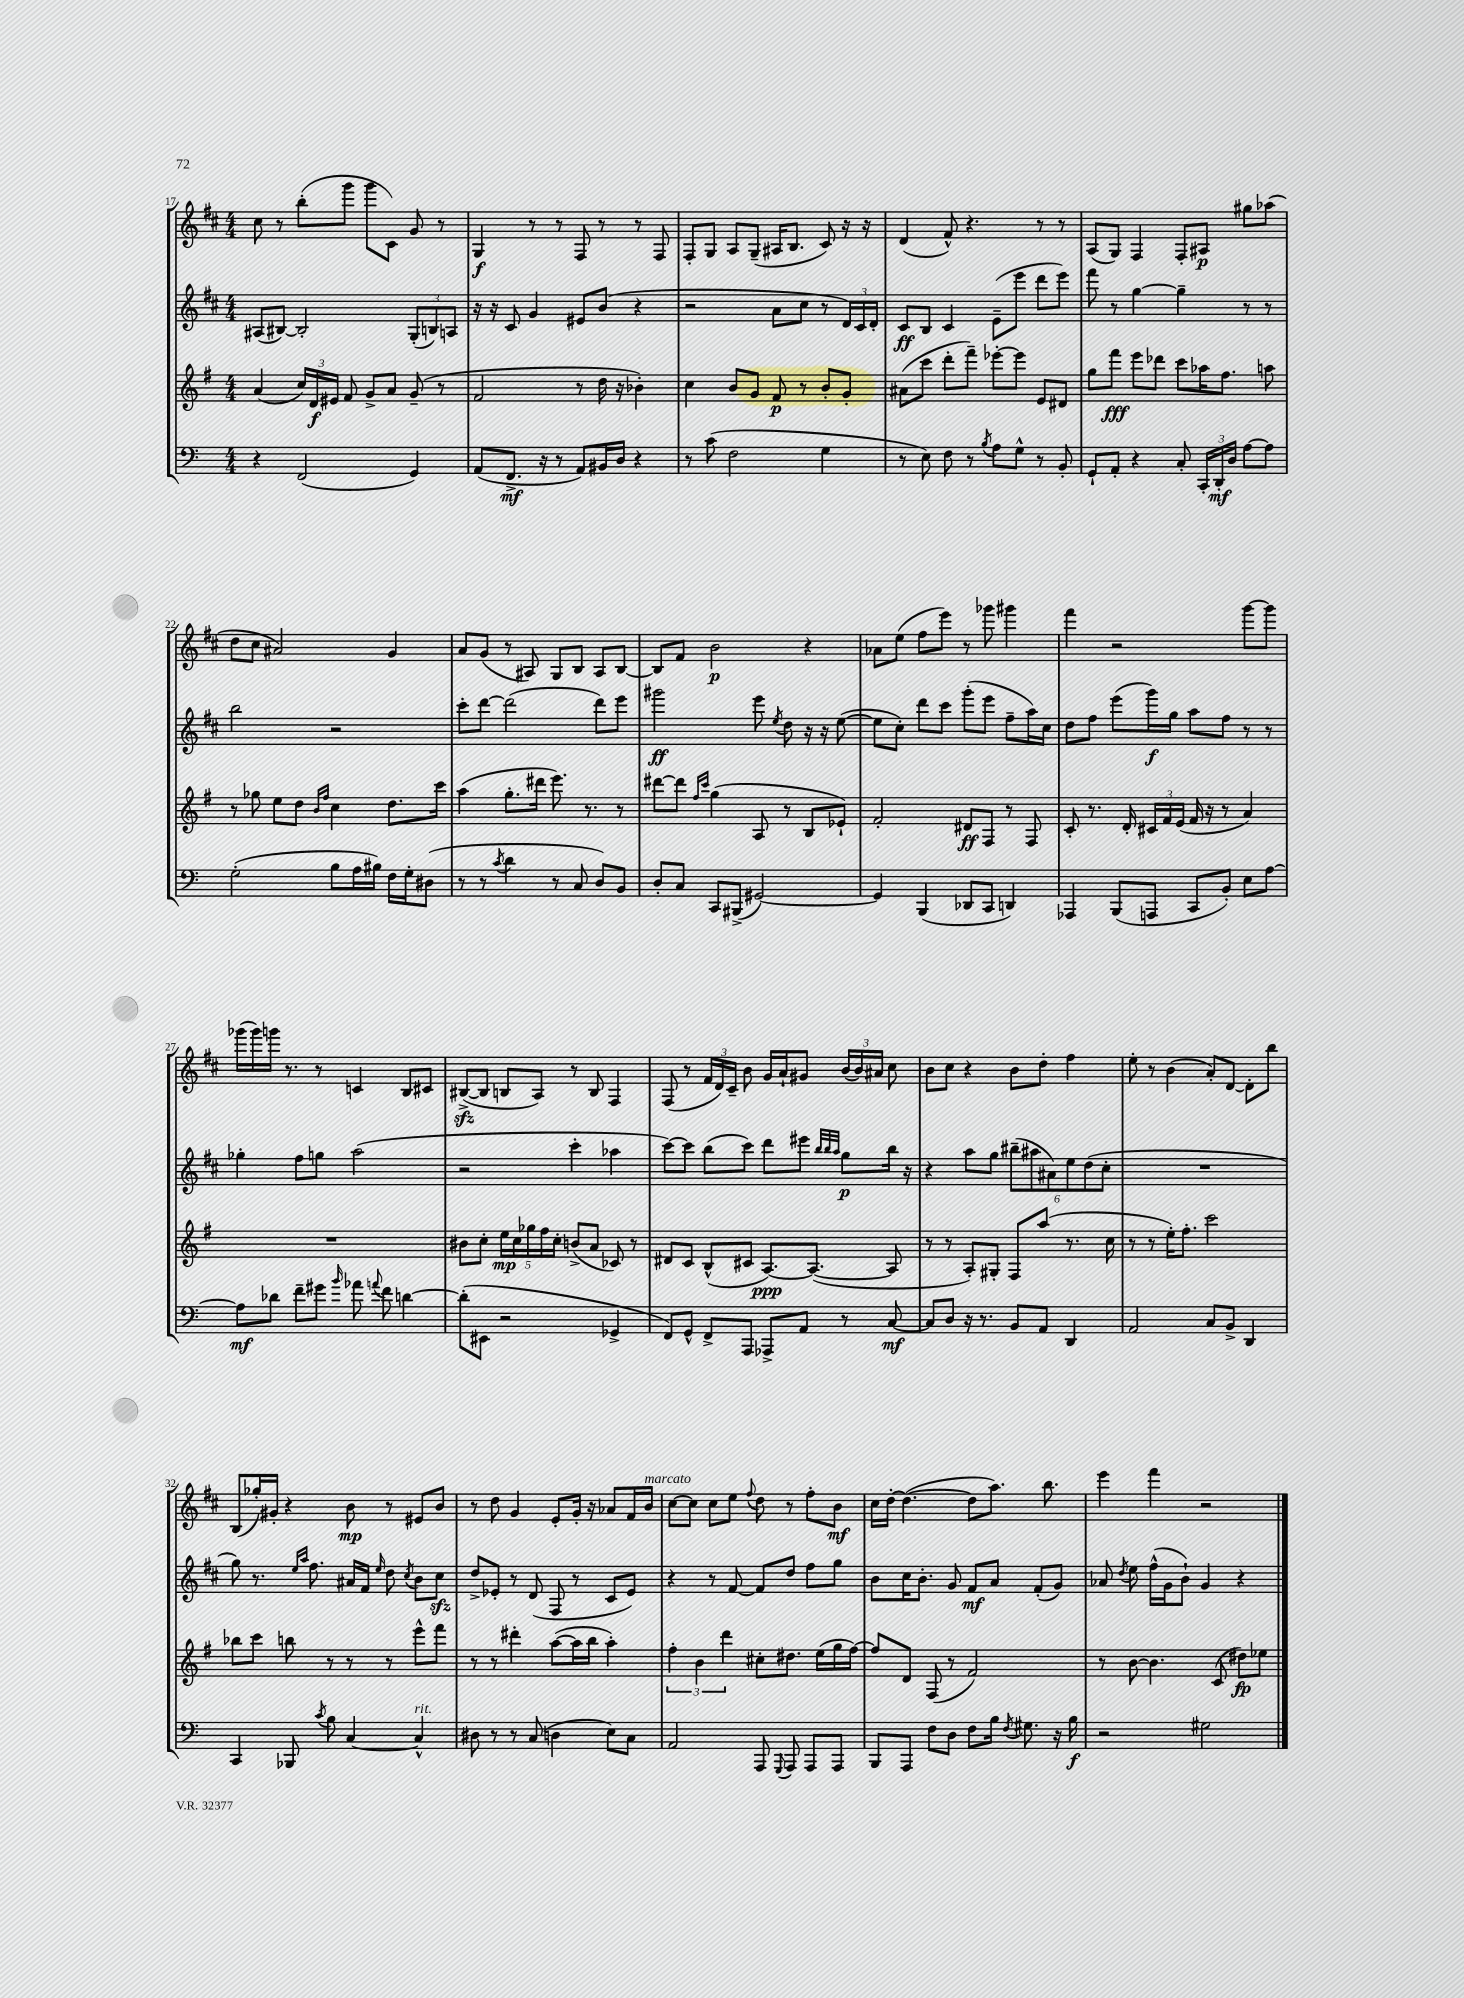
<<
\new StaffGroup <<
\new Staff = "s0" {
    \clef treble \key d \major \numericTimeSignature \time 4/4
    \autoBeamOff cis''8 r8 b''8[-.( g'''8] g'''8[ cis'8]) g'8 r8 |
    g4\f r8 r8 fis8 r8 r8 fis8 |
    fis8[-. g8] a8[ g8]--( ais16[ b8.] cis'8) r16 r16 |
    d'4( fis'8-^) r4. r8 r8 |
    a8[( g8]) fis4 fis8[-. ais8]\p gis''8[ aes''8]( |
    d''8[ cis''8] ais'2) g'4 |
    a'8[ g'8]( r8 ais8) g8[ b8] ais8[ b8]~ |
    b8[ fis'8] b'2\p r4 |
    aes'8[ e''8]( fis''8[ e'''8]) r8 ges'''8 gis'''4 |
    fis'''4 r2 g'''8[~ g'''8] |
    ges'''16[( ges'''16) g'''16] r8. r8 c'4 b8[ cis'8] |
    bis8[~->\sfz( bis8] b8[ a8]) r8 b8 fis4 |
    fis8( r8 \tuplet 3/2 { fis'16[ d'16) cis'16]-- } b'8 g'16[ a'16-! gis'8] \tuplet 3/2 { b'16[( b'16) ais'16] } cis''8 |
    b'8[ cis''8] r4 b'8[ d''8]-. fis''4 |
    e''8-. r8 b'4( a'8[-.) d'8]~ d'8[-. b''8] |
    b8[( ges''16-.) gis'16]-. r4 b'8\mp r8 eis'8[ b'8] |
    r8 d''8 g'4 e'8[-. g'16]-. r16 aes'8[ fis'16 b'16]^\markup { \italic "marcato" } |
    cis''8[~ cis''8] cis''8[ e''8] \appoggiatura { fis''8 } d''8 r8 fis''8[-. b'8]\mf |
    cis''16[ d''16]~-. d''4.~( d''8[ a''8.]) b''8. |
    e'''4 fis'''4 r2 \bar "|." |
}
\new Staff = "s1" {
    \clef treble \key d \major \numericTimeSignature \time 4/4
    \autoBeamOff ais8[( bis8]~) bis2-. \tuplet 3/2 { g8[-.( b8) a8] } |
    r16 r16 cis'8 g'4 eis'8[ b'8]( r4 |
    r2 a'8[ cis''8] r8 \tuplet 3/2 { d'16[) cis'16 d'16]-. } |
    cis'8[\ff b8] cis'4 e'8[--( e'''8] d'''8[ e'''8]) |
    fis'''8 r8 g''4~ g''4-- r8 r8 |
    b''2 r2 |
    cis'''8[-. d'''8]~ d'''2( d'''8[) e'''8] |
    gis'''2\ff e'''8 \acciaccatura { e''8 } d''8 r16 r16 e''8~( |
    e''8[ cis''8]-.) d'''8[ cis'''8] g'''8[-.( e'''8] fis''8[-- a''16) cis''16] |
    d''8[ fis''8] e'''8[( g'''16\f) g''16] a''8[ fis''8] r8 r8 |
    ges''4-. fis''8[ g''8] a''2( |
    r2 cis'''4-. aes''4 |
    cis'''8[~) cis'''8] b''8[( cis'''8]) d'''8[ eis'''8] \grace { b''32[ b''32 a''32] } g''8[\p b''16] r16 |
    r4 a''8[ g''8] \tuplet 6/4 { bis''8[--( ais''8 ais'8) e''8 d''8( cis''8]-. } |
    R1 |
    g''8) r8. \grace { e''16[ a''16] } fis''8. ais'16[ fis'16] \grace { e''16 } d''8 \acciaccatura { cis''8 } b'8[ cis''8]\sfz |
    d''8[-> ees'8]-. r8 d'8( fis8 r8 cis'8[ ees'8]) |
    r4 r8 fis'8~ fis'8[ d''8] fis''8[ g''8] |
    b'8[ cis''16 b'8.]-. g'8 fis'8[\mf a'8] fis'8[-.( g'8]) |
    aes'8 \acciaccatura { d''8 } e''8 fis''16[-^( g'16 b'8]-!) g'4 r4 \bar "|." |
}
\new Staff = "s2" {
    \clef treble \key g \major \numericTimeSignature \time 4/4
    \autoBeamOff a'4( \tuplet 3/2 { c''16[) d'16\f eis'16] } fis'8 g'8[-> a'8] g'8--( r8 |
    fis'2 r8 d''16 r16 bes'4-.) |
    c''4 b'8[ g'8] fis'8\p r8 b'8[-. g'8]-. |
    ais'8[( c'''8] d'''8[-. fis'''8]--) ees'''8[~-. ees'''8] e'8[ dis'8] |
    g''8[ fis'''8]\fff e'''8[ des'''8] c'''8[ aes''16 fis''8.] a''8 |
    r8 ges''8 e''8[ d''8] \grace { b'16[ fis''16] } c''4 d''8.[ c'''16] |
    a''4( g''8.[-. dis'''16] e'''8.) r8. r8 |
    dis'''8[~ dis'''8] \grace { fis''16[ c'''16] } g''4( a8 r8 b8[ ees'8]-!) |
    fis'2-. dis'8[\ff fis8] r8 fis8 |
    c'8-. r8. d'16-. \tuplet 3/2 { cis'16[ fis'16 e'16]( } fis'16 r16 r8 a'4) |
    R1 |
    bis'8[ c''8]-. \tuplet 5/4 { e''16[\mp c''16 ges''16 fis''16 c''16]-. } b'8[->( a'8] ces'8) r8 |
    dis'8[ c'8] b8[-^( cis'8] a8.[~\ppp) a8.]~( a8 |
    r8 r8 a8[-.) gis8]-. fis8[ a''8]( r8. c''16 |
    r8 r8 e''16[-.) fis''8.]-. c'''2 |
    bes''8[ c'''8] b''8 r8 r8 r8 e'''8[-^ fis'''8] |
    r8 r8 dis'''4-. a''8[~( a''16 b''16] a''4-.) |
    \tuplet 3/2 { fis''4-. b'4 d'''4 } cis''8[-. dis''8.] e''16[( g''16 fis''16]~) |
    fis''8[ d'8] fis8( r8 fis'2) |
    r8 b'8~ b'4. c'8( dis''8[\fp) ees''8] \bar "|." |
}
\new Staff = "s3" {
    \clef bass \key c \major \numericTimeSignature \time 4/4
    \autoBeamOff r4 f,2( g,4) |
    a,8[( f,8.]->\mf r16 r8 a,8[) bis,16 d16] r4 |
    r8 c'8( f2 g4 |
    r8 e8) f8 r8 \acciaccatura { b8 } a8[ g8]-^ r8 b,8-. |
    g,8[-! a,8]-. r4 c8-. \tuplet 3/2 { c,16[-. d,16-.\mf d16] } a8[~ a8] |
    g2-.( b8[ a16 bis16]) f16[ g16-. dis8]( |
    r8 r8 \acciaccatura { c'8 } d'4 r8 c8 d8[) b,8] |
    d8[-. c8] c,8[ bis,,8]->( gis,2~) |
    gis,4 b,,4( des,8[ c,8] d,4) |
    aes,,4 b,,8[( a,,8] c,8[ b,8]-.) e8[ a8]~ |
    a8[\mf des'8] f'8[-- gis'8] \grace { b'16 } aes'8 \appoggiatura { a'8 } f'8 d'4~ |
    d'8[-.( eis,8] r2 ges,4-> |
    f,8[) g,8]-^ f,8[-> a,,8] aes,,8[-> a,8] r8 c8~\mf |
    c8[ d8] r16 r8. b,8[ a,8] d,4 |
    a,2 c8[ b,8]-> d,4 |
    c,4 bes,,8 \acciaccatura { c'8 } b8 c4~ c4-^^\markup { \italic "rit." } |
    dis8 r8 r8 c8( d4 e8[) c8] |
    a,2 a,,8 \appoggiatura { g,,8 } a,,8 a,,8[ a,,8] |
    b,,8[ a,,8] f8[ d8] f8[ b16] \acciaccatura { f8 } gis8. r16 b16\f |
    r2 gis2 \bar "|." |
}
>>
>>
\layout { \context { \Score currentBarNumber = #17 } }
